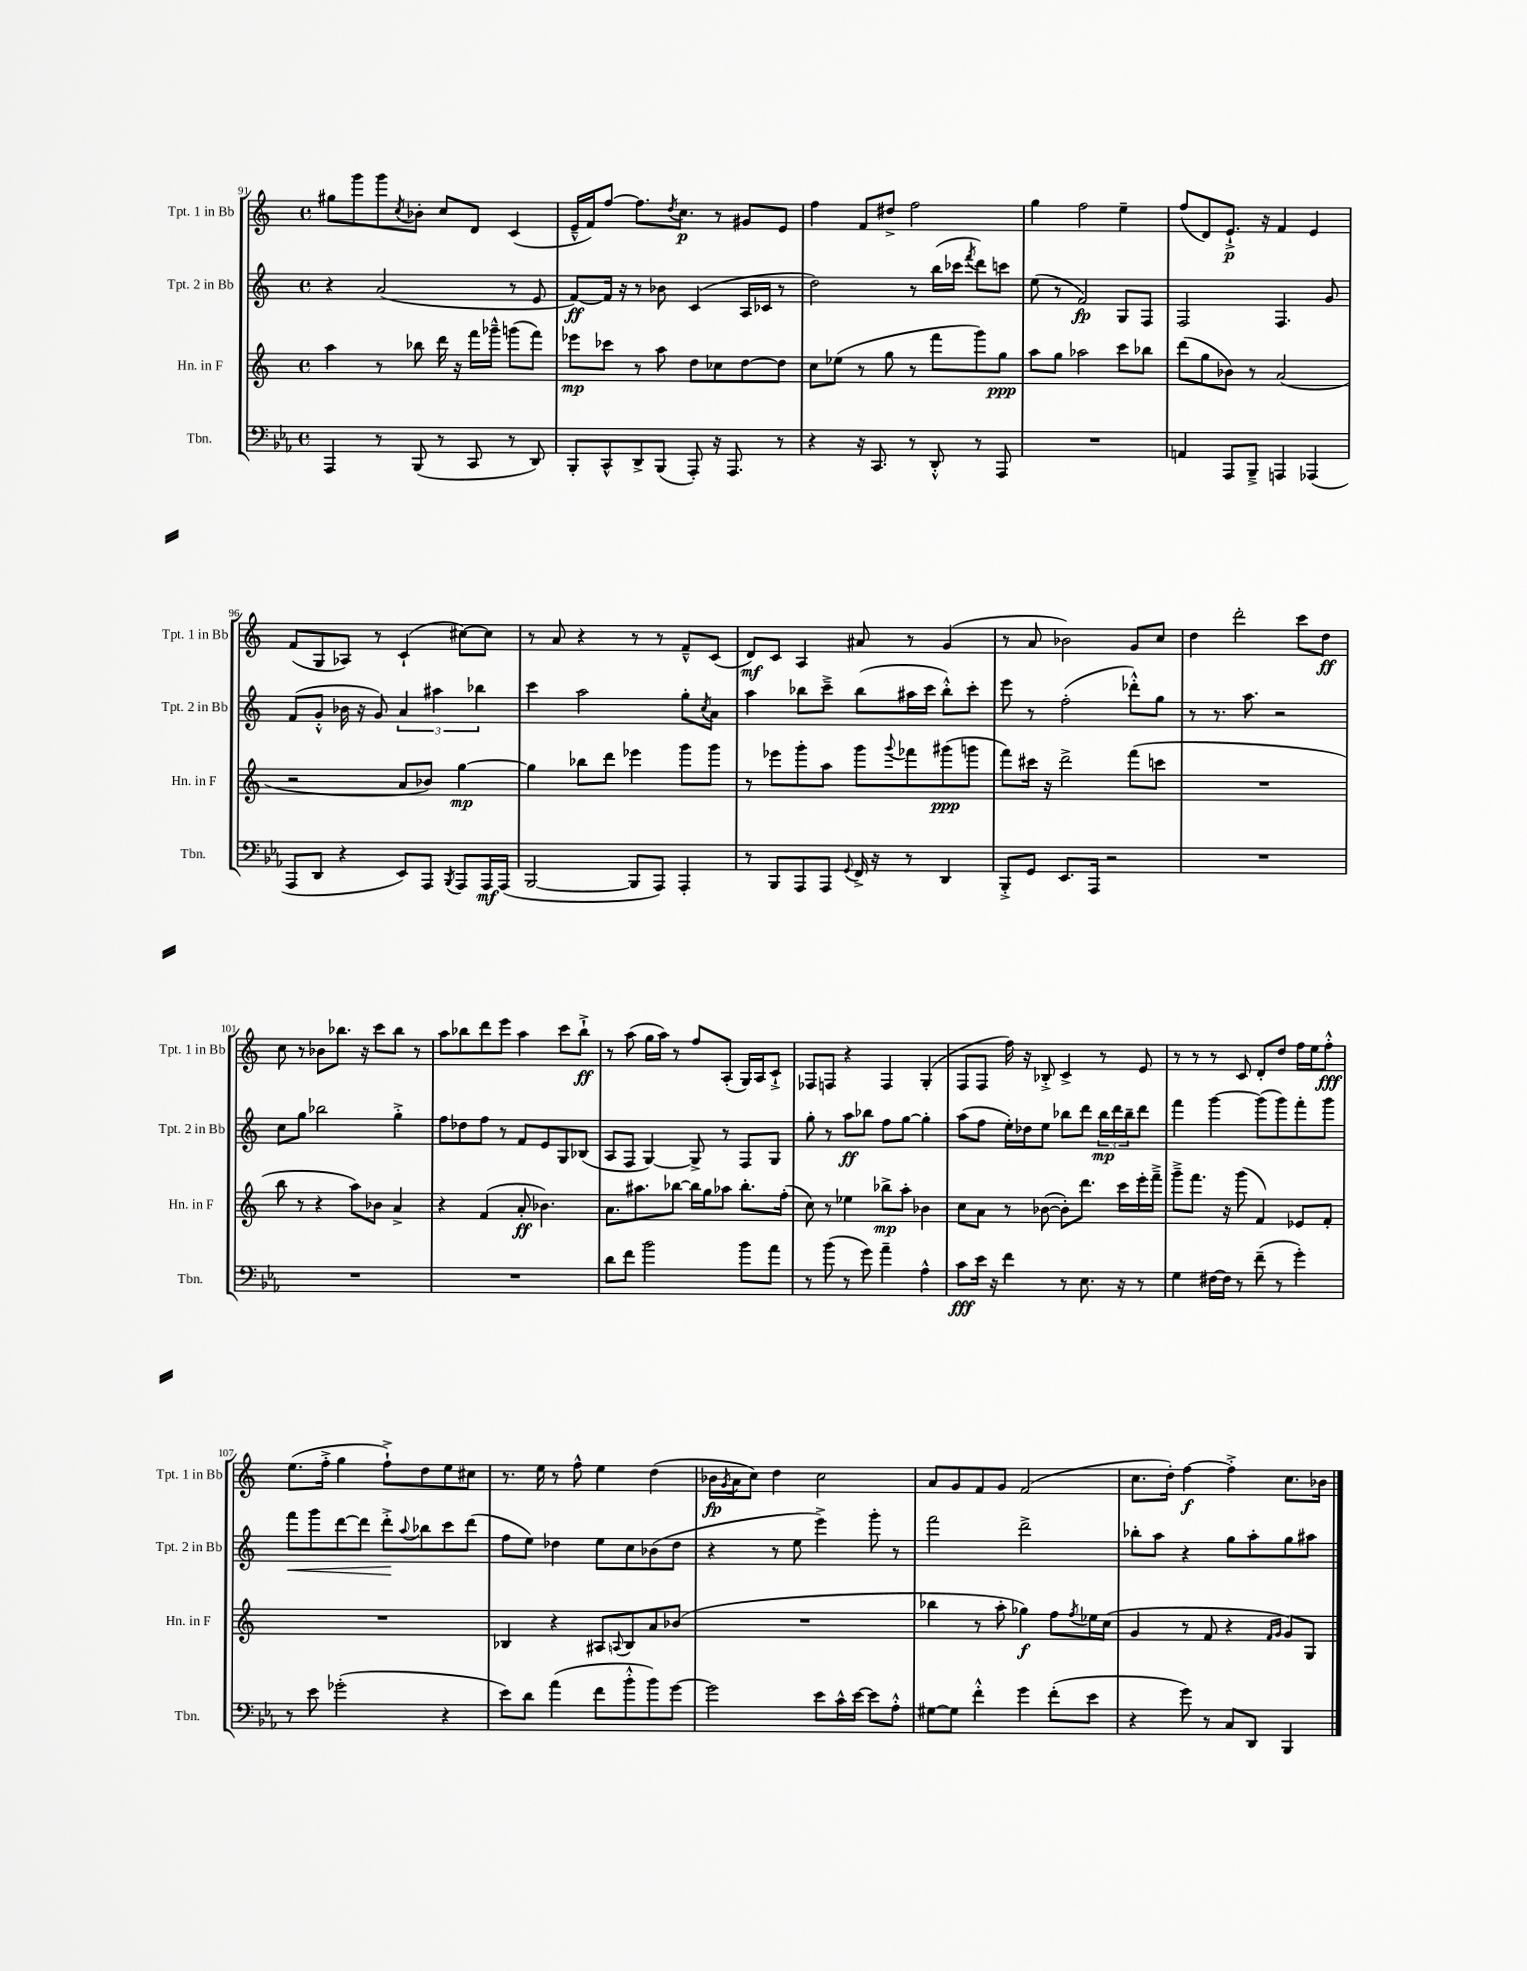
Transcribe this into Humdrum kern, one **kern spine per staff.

**kern	**kern	**kern	**kern
*staff4	*staff3	*staff2	*staff1
*clefF4	*clefG2	*clefG2	*clefG2
*k[b-e-a-]	*k[]	*k[]	*k[]
*M4/4	*M4/4	*M4/4	*M4/4
*met(c)	*met(c)	*met(c)	*met(c)
4AAA-/	4aa\	4r	8gg#\L
.	.	.	8ggg\
8r	8r	(2a/	8ggg\
.	.	.	8qcc/
(8BBB-/	8bb-\	.	8b-'\J
8r	16ddd\	.	8cc/L
.	16r	.	.
8CC/	16fff\LL	.	8d/J
.	16ggg-~^^\JJ	.	.
8r	(8ggg\L	8r	(4c/
8DD/)	8fff\J)	8e/	.
=	=	=	=
8BBB-'/L	8eee-\L	[8f/L)	16e~^^/LL
.	.	.	16f/J)
8CC^^/	8ccc-\J	16f/]Jk	[8ff/J
.	.	16r	.
8DD^/	8r	8r	8.ff\]L
(8BBB-/J	8aa\	8b-\	.
.	.	.	8qdd/
.	.	.	8.cc\J
8AAA-'/)	8dd\L	(4c/	.
16r	8cc-\	.	8r
8.AAA-/	.	.	.
.	[8dd\	16A/LL	8g#/L
.	.	16c-/JJ	.
8r	8dd\]J	8r	8e/J
=	=	=	=
4r	8cc\L	2dd\)	4ff\
.	(8ee-\J	.	.
16r	8r	.	8f/L
8.CC/	.	.	.
.	8gg\	.	8dd#^/J
8r	8r	8r	2ff\
8DD'^^/	8fff\L	(16bb\LL	.
.	.	16ccc-\JJ	.
.	.	8qfff/	.
8r	8ggg\)	8ddd\L)	.
8AAA-/	8gg\J	8ccc\J	.
=	=	=	=
1r	8aa\L	(8ee\	4gg\
.	8gg\J	8r	.
.	2aa-\	2f/)	2ff\
.	8ccc\L	8G/L	4ee~\
.	8bb-\J	8F/J	.
=	=	=	=
4AA/	(8ddd\L	2F/	(8ff/L
.	8gg\	.	8d/)
8AAA-/L	8b-\J)	.	8.e`^/J
8BBB-~^/J	8r	.	.
.	.	.	16r
4AAA/	(2a/	4.F/	4f/
(4AAA-/	.	.	4e/
.	.	8g/	.
=	=	=	=
8AAA-/L	2r	(8f/L	(8f/L
8DD/J	.	8g'^^/J	8G/
4r	.	16b-\	8A-/J)
.	.	16r	.
.	.	8g/)	8r
8EE-/L)	8a/L	6a/	(4c`/
8AAA-/J	8b-/J)	.	.
.	.	6aa#\	.
8qBBB-/	.	.	.
8AAA-/L	[4gg\	.	[8cc#\L)
.	.	6bb-\	.
16AAA-/L	.	.	8cc#\]J
(16AAA-/JJ	.	.	.
=	=	=	=
[2BBB-/	4gg\]	4ccc\	8r
.	.	.	8a/
.	8bb-\L	2aa\	4r
.	8ddd\J	.	.
8BBB-/]L	4eee-\	.	8r
8AAA-/J)	.	.	8r
4AAA-'/	8ggg\L	8gg'\L	8f~^^/L
.	.	8qcc/	.
.	8ggg\J	8a\J	(8c/J
=	=	=	=
8r	8r	4aa\	8d/L)
8BBB-/L	8eee-\L	.	8c/J
8AAA-/	8ggg'\	8bb-\L	4A/
8AAA-/J	8aa\J	8ccc~^\J	.
8qqGG/	.	.	.
16FF^/	8ggg\L	(8bb-\L	8a#/
16r	.	.	.
.	8qqggg/	.	.
8r	8fff-\	16aa#\L	8r
.	.	16ccc\JJ	.
4DD/	(8ggg#\	8bb-'^^\L)	(4g/
.	8ggg\J	8ccc'\J	.
=	=	=	=
8BBB-'^/L	8fff\L)	8eee\	8r
8GG/J	16ccc#\Jk	8r	8a/
.	16r	.	.
8.EE-/L	2ddd^\	(2ff'\	2b-\)
16AAA-/Jk	.	.	.
2r	.	.	.
.	(8fff\L	8ddd-'^^\L)	8g/L
.	8ccc\J	8gg\J	8cc/J
=	=	=	=
1r	1r	8r	4dd\
.	.	8.r	.
.	.	.	2ddd'\
.	.	8.aa\	.
.	.	2r	.
.	.	.	8ccc\L
.	.	.	8dd\J
=	=	=	=
1r	8bb\	8cc\L	8cc\
.	8r	8gg\J	8r
.	4r	2bb-\	8b-\L
.	.	.	8.bb-\J
.	8aa\L)	.	.
.	.	.	16r
.	8b-\J	.	8ccc\L
.	4a^/	4gg'^\	8bb-\J
.	.	.	8r
=	=	=	=
1r	4r	8ff\L	8aa\L
.	.	8dd-\	8bb-\
.	(4f/	8ff\J	8ddd\
.	.	8r	8eee\J
.	8a'/	8f/L	4aa\
.	4.b-\)	8e/	.
.	.	8G/	8ccc\L
.	.	(8B-/J	8bb-`^\J
=	=	=	=
8d\L	8.a\L	8A/L	8r
8f\J	.	8F/J	(8aa\
.	8.aa#\	.	.
2b-\	.	[4G/)	16gg\LL
.	.	.	16aa\JJ)
.	[8bb-\J	.	8r
.	16bb-\]LL	8G^/]	8ff/L
.	16gg\J	.	.
.	8aa-\J	8r	(8A'/J
8b-\L	8.bb-'\L	8F/L	16G/LL)
.	.	.	16A/J
8a-\J	.	8G/J	8c`^/J
.	(16ff'\Jk	.	.
=	=	=	=
8r	8cc\)	8gg'\	8F-/L
(8b-\	8r	8r	8F/J
8r	4ee-\	8aa\L	4r
8g\)	.	8bb-\J	.
4a-~\	8bb-^\L	8ff\L	4F/
.	8aa'\J	[8gg\J	.
4A-^^\	4b-\	4gg'\]	(4G'/
=	=	=	=
8c\L	8cc\L	(8aa\L	8F/L
16e-\Jk	8a\J	8ff\J	8F/J
16r	.	.	.
4f\	8r	16ee'\LL)	16ff\)
.	.	16dd-\J	16r
.	([8b-\	8ee\J	8B-'^/
8r	8b-'\]L)	8bb-\L	4c^/
8.E-\	8.ddd\J	8ddd\J	.
.	.	24bb-\LL	8r
.	.	24ddd\	.
16r	16ccc\LL	.	.
.	.	24bb-~\J	.
8r	16eee'\	8ddd\J	8e/
.	16fff~^\JJ	.	.
=	=	=	=
4G\	8ggg~^\L	4fff\	8r
.	8.fff\J	.	8r
[16F#\LL	.	[4ggg\	8r
16F#\]JJ	16r	.	.
8r	(8ggg\	.	8c/
(8f~\	4f/)	(8ggg\]L	8d'/L
8r	.	8ggg\)	8dd/J
4g'\)	8e-/L	8fff'\	16ff\LL
.	.	.	16ee\J
.	8f'/J	8ggg\J	8ff'^^\J
=	=	=	=
8r	1r	8fff\L	(8.ee\L
8e-\	.	8ggg\	.
.	.	.	16ff'^\Jk
(2g-'\	.	[8ddd\	4gg\
.	.	8ddd\]J	.
.	.	8ddd'^\L	8ff`^\L)
.	.	8qqaa/	.
.	.	8bb-\	8dd\
4r	.	8ccc\	8ee\
.	.	(8ddd\J	8cc#\J
=	=	=	=
8e-\L)	4B-/	8ff\L	8.r
8d\J	.	8ee\J)	.
.	.	.	16ee\
(4a-\	4r	4dd-\	8r
.	.	.	8ff^^\
8f\L	8A#/L	8ee\L	4ee\
.	8qqA/	.	.
8b-'^^\	8B-/	8cc\	.
8b-\)	8a/	(8b-\	(4dd\
[8g\J	(8b-/J	8dd-\J	.
=	=	=	=
2g\]	1r	4r	16b-\LL
.	.	.	8qg/
.	.	.	16a\J
.	.	.	8cc\J)
.	.	8r	4dd\
.	.	8ee\	.
8e-\L	.	4eee^\)	2cc\
16c^^\L	.	.	.
[16e-\JJ	.	.	.
8e-\]L	.	8ggg'\	.
8A-'^^\J	.	8r	.
=	=	=	=
[8G#\L	4bb-\	2fff\	8a/L
8G#\]J	.	.	8g/
4f'^^\	8r	.	8f/
.	8aa'\	.	8g/J
4g\	4gg-\)	2ddd^\	(2f/
(8f'\L	8ff\L	.	.
.	8qff/	.	.
8e-\J	16ee-\L	.	.
.	(16cc\JJ	.	.
=	=	=	=
4r	4g/	8bb-'\L	8.cc\L
.	.	8aa\J	.
.	.	.	16dd'\Jk)
8g\)	8r	4r	[4ff\
8r	8f/	.	.
8C/L	4r	8gg\L	4ff'^\]
8DD/J	.	8aa'\	.
.	16qqf/LL	.	.
.	16qqg/JJ	.	.
4BBB-/	8g/L)	8gg\	8.cc\L
.	8G/J	8aa#\J	.
.	.	.	16b-\Jk
==	==	==	==
*-	*-	*-	*-
